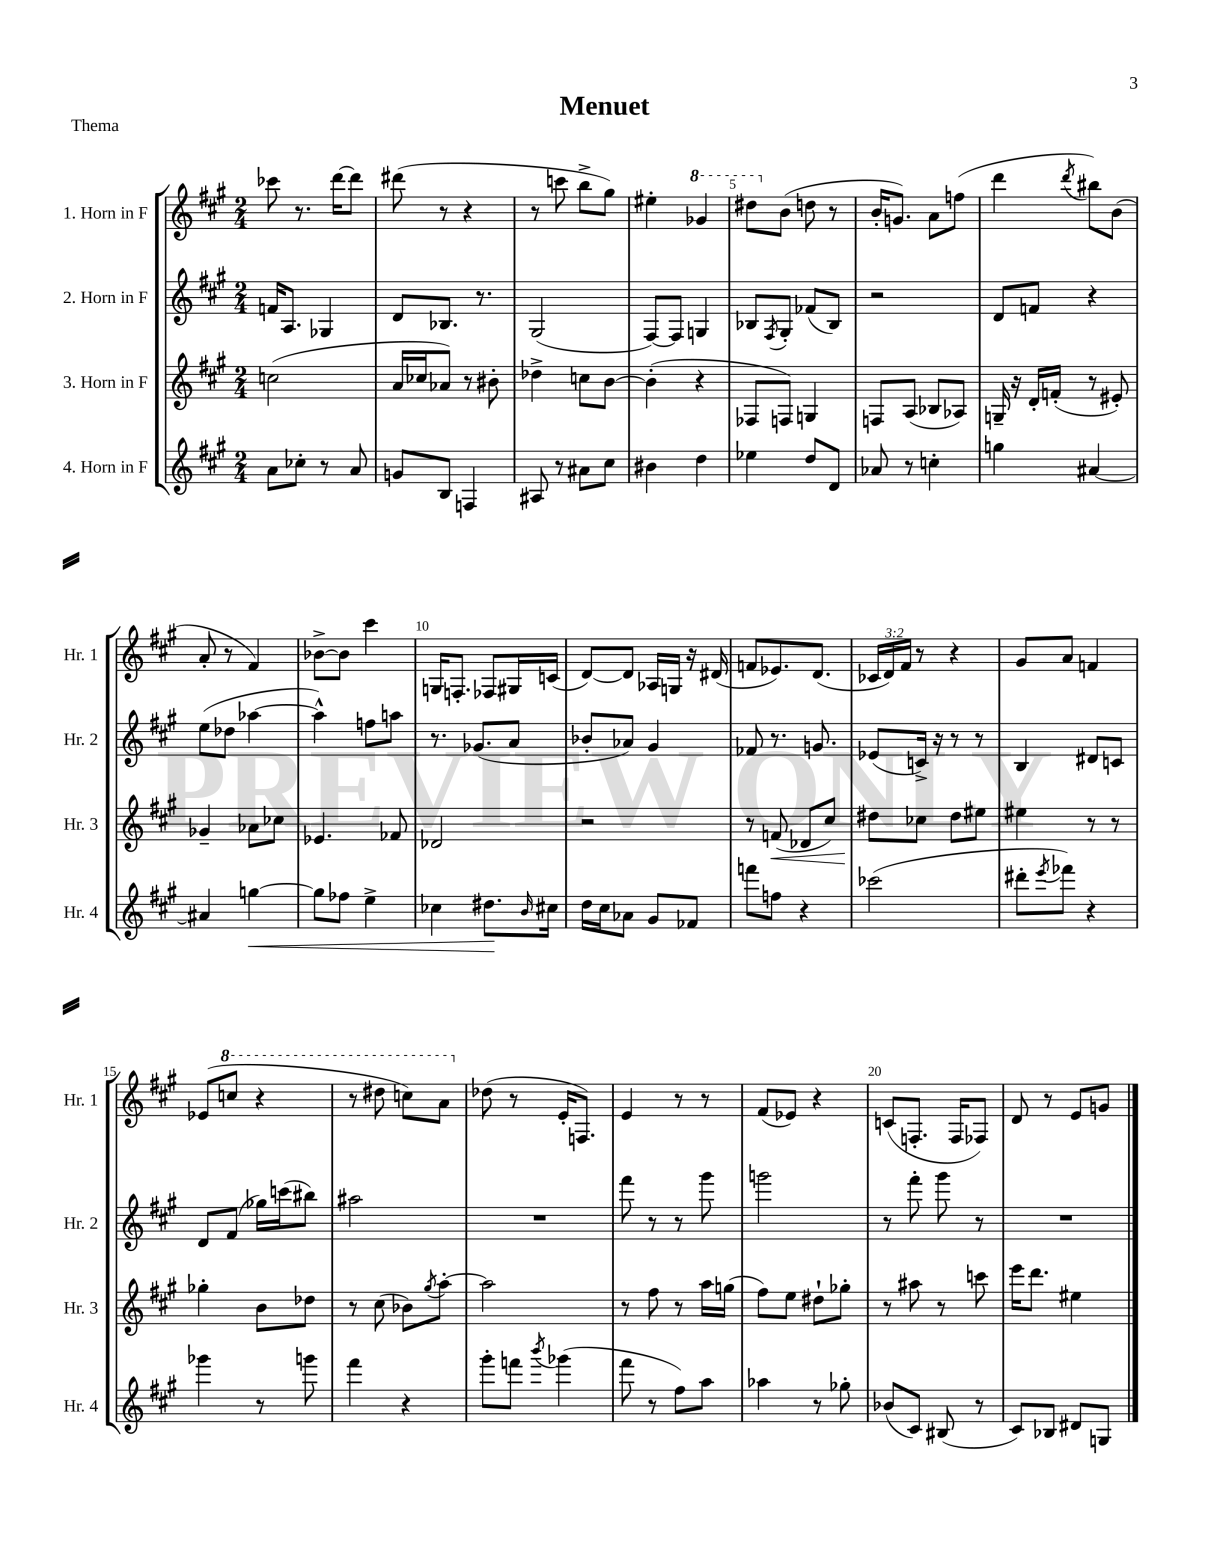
\header { title = "Menuet" piece = "Thema" }
<<
\new StaffGroup <<
\new Staff = "s0" \with { instrumentName = "1. Horn in F" shortInstrumentName = "Hr. 1" } {
    \clef treble \key a \major \numericTimeSignature \time 2/4 \override Staff.TupletNumber.text = #tuplet-number::calc-fraction-text
    ces'''8 r8. d'''16~ d'''8 |
    dis'''8( r8 r4 |
    r8 c'''8 b''8-> gis''8) |
    eis''4-. \ottava #1 ges''4 |
    dis'''8 \ottava #0 b'8( d''!8 r8 |
    b'16-. g'8.) a'8 f''8( |
    d'''4 \acciaccatura { d'''8 } bis''8) b'8( |
    a'8-. r8 fis'4) |
    bes'8~-> bes'8 cis'''4 |
    g16 f8.-. fes8 gis16 c'16( |
    d'8~) d'8 aes16 g16 r16 dis'16( |
    f'8 ees'8.) d'8.( |
    \tuplet 3/2 { ces'16 d'16) fis'16 } r8 r4 |
    gis'8 a'8 f'4 |
    ees'8( \ottava #1 c'''8 r4 |
    r8 dis'''8 c'''8) a''8 \ottava #0 |
    des''8( r8 e'16-. f8.) |
    e'4 r8 r8 |
    fis'8( ees'8) r4 |
    c'8( f8.-. f16 fes8) |
    d'8 r8 e'8 g'8 \bar "|." |
}
\new Staff = "s1" \with { instrumentName = "2. Horn in F" shortInstrumentName = "Hr. 2" } {
    \clef treble \key a \major \numericTimeSignature \time 2/4
    f'16 a8. ges4 |
    d'8 bes8. r8. |
    gis2( |
    fis8~) fis8 g4 |
    bes8 \acciaccatura { fis8 } gis8-. fes'8( bes8) |
    r2 |
    d'8 f'8 r4 |
    e''8( des''8 aes''4~ |
    aes''4-^) f''8 a''8 |
    r8. ges'8.( a'8 |
    bes'8-. aes'8) gis'4 |
    fes'8 r8. g'8. |
    ees'8( c'16->) r16 r8 r8 |
    b4 dis'8 c'8 |
    d'8 fis'8( ges''16) c'''16( bis''8) |
    ais''2 |
    R2 |
    fis'''8 r8 r8 gis'''8 |
    g'''2 |
    r8 fis'''8-. gis'''8 r8 |
    R2 \bar "|." |
}
\new Staff = "s2" \with { instrumentName = "3. Horn in F" shortInstrumentName = "Hr. 3" } {
    \clef treble \key a \major \numericTimeSignature \time 2/4
    c''2( |
    a'16 ces''16 aes'8) r8 bis'8-. |
    des''4-> c''8 b'8~ |
    b'4-.( r4 |
    fes8 f8) g4 |
    f8 a8( bes8 aes8) |
    g16-- r16 d'16-. f'16-.( r8 eis'8-.) |
    ges'4-- aes'8 ces''8 |
    ees'4. fes'8 |
    des'2 |
    r2 |
    r8 f'8\<( des'8 cis''8) |
    dis''8\! ces''8 dis''8 eis''8 |
    eis''4 r8 r8 |
    ges''4-. b'8 des''8 |
    r8 cis''8( bes'8) \acciaccatura { gis''8 } a''8~-. |
    a''2 |
    r8 fis''8 r8 a''16 g''16( |
    fis''8) e''8 dis''8-! ges''8-. |
    r8 ais''8 r8 c'''8 |
    e'''16 d'''8. eis''4 \bar "|." |
}
\new Staff = "s3" \with { instrumentName = "4. Horn in F" shortInstrumentName = "Hr. 4" } {
    \clef treble \key a \major \numericTimeSignature \time 2/4
    a'8 ces''8-. r8 a'8 |
    g'8 b8 f4 |
    ais8 r8 ais'8 cis''8 |
    bis'4 d''4 |
    ees''4 d''8 d'8 |
    aes'8 r8 c''4-. |
    g''4 ais'4~ |
    ais'4 g''4~\< |
    g''8 fes''8 e''4-> |
    ces''4 dis''8.\! \grace { b'16 } cis''16 |
    d''16 cis''16 aes'8 gis'8 fes'8 |
    f'''8 f''8 r4 |
    ces'''2( |
    dis'''8-. \acciaccatura { e'''8 } fes'''8) r4 |
    ges'''4 r8 g'''8 |
    fis'''4 r4 |
    gis'''8-. f'''8 \acciaccatura { b'''8 } ges'''4( |
    fis'''8 r8 fis''8) a''8 |
    aes''4 r8 ges''8-. |
    bes'8( cis'8) bis8( r8 |
    cis'8) bes8 dis'8 g8 \bar "|." |
}
>>
>>
\layout { \context { \Score \override BarNumber.break-visibility = ##(#f #t #t) barNumberVisibility = #(every-nth-bar-number-visible 5) } }
